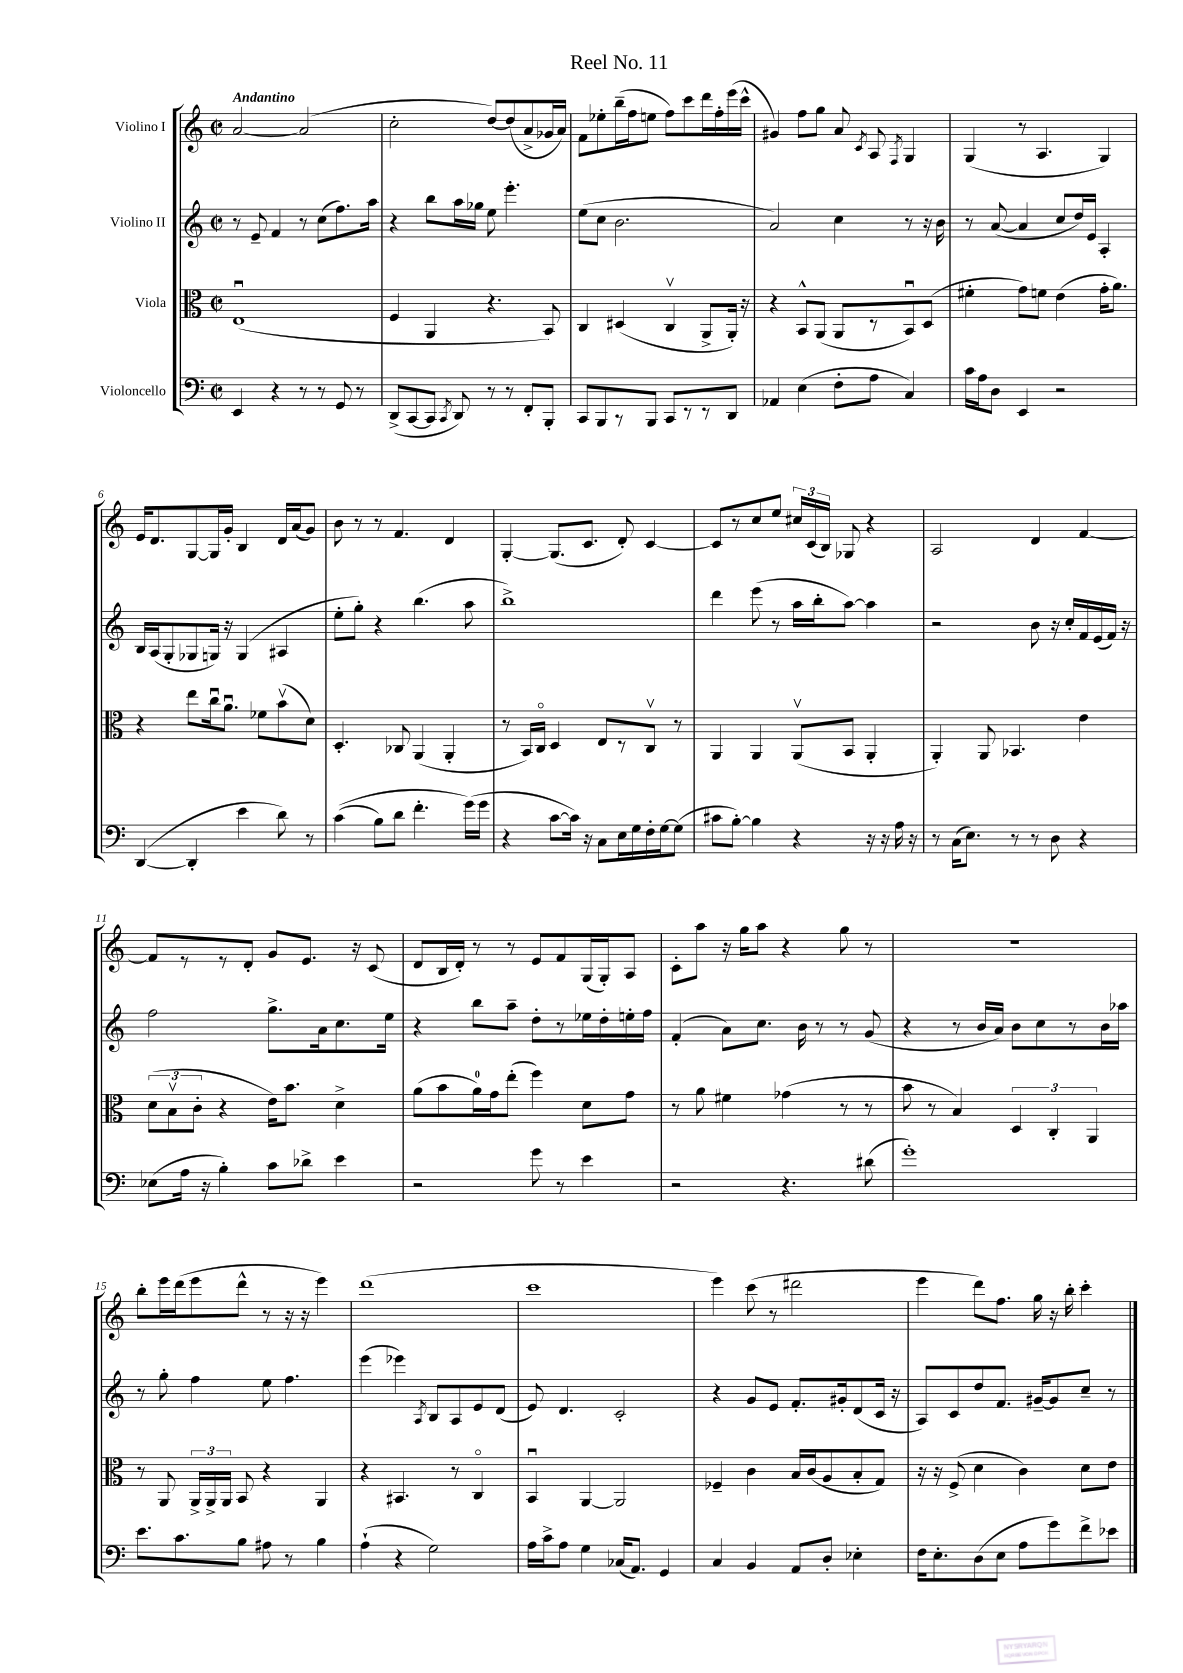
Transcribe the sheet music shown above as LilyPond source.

\header { title = "Reel No. 11" }
<<
\new StaffGroup <<
\new Staff = "s0" \with { instrumentName = "Violino I" } {
    \clef treble \key c \major \defaultTimeSignature \time 2/2 \tempo "Andantino"
    \autoBeamOff a'2~ a'2( |
    c''2-. d''8[~) d''8( a'8-> ges'16 a'16]) |
    f'8[ ees''8-. b''16--( f''16 e''8] f''8[) c'''8 d'''16 f''16-. e'''16( c'''16]-^ |
    gis'4) f''8[ g''8] a'8 \acciaccatura { c'8 } a8 \acciaccatura { f8 } g4 |
    g4( r8 a4. g4) |
    e'16[ d'8. g8~ g16 g'16]-. b4 d'16[ a'16( g'8]) |
    b'8 r8 r8 f'4. d'4 |
    g4~-. g8.[( c'8.] d'8-.) c'4~ |
    c'8[ r8 c''8 e''8] \tuplet 3/2 { cis''16[ c'16( b16]) } ges8 r4 |
    a2 d'4 f'4~ |
    f'8[ r8 r8 d'8]-. g'8[ e'8.] r16 c'8( |
    d'8[ b16 d'16]-.) r8 r8 e'8[ f'8 g16( g16-.) a8] |
    c'8[-. a''8] r16 g''16[ a''8] r4 g''8 r8 |
    r1 |
    b''8[-. e'''16 d'''16( e'''8 d'''8]-^ r8 r16 r16 e'''4) |
    d'''1( |
    c'''1 |
    e'''4) c'''8( r8 dis'''2 |
    e'''4 d'''8[) f''8.] g''16 r16 b''16-. c'''4-. \bar "|." |
}
\new Staff = "s1" \with { instrumentName = "Violino II" } {
    \clef treble \key c \major \defaultTimeSignature \time 2/2
    \autoBeamOff r8 e'8-- f'4 r8 c''8[( f''8.) a''16] |
    r4 b''8[ a''16 ges''16] e''8 e'''4.-. |
    e''8[( c''8] b'2. |
    a'2) c''4 r8 r16 b'16 |
    r8 a'8~( a'4 c''8[ d''16) e'16] a4-. |
    b16[ a16( g8-. ges8 g16]) r16 g4( ais4 |
    e''8[-. g''8]-.) r4 b''4.( a''8 |
    b''1->) |
    d'''4 e'''8( r8 a''16[ b''16-. a''8]~) a''4 |
    r2 b'8 r16 c''16[-. f'16 e'16( f'16]) r16 |
    f''2 g''8.[-> a'16 c''8. e''16] |
    r4 b''8[ a''8]-- d''8[-. r8 ees''16 d''16-. e''16-. f''16] |
    f'4-.( a'8[) c''8.] b'16 r8 r8 g'8( |
    r4 r8 b'16[ a'16]) b'8[ c''8 r8 b'16 aes''16] |
    r8 g''8-. f''4 e''8 f''4. |
    e'''4( ees'''4) \acciaccatura { a8 } b8[ a8 e'8 d'8]( |
    e'8) d'4. c'2-. |
    r4 g'8[ e'8] f'8.[-. gis'16-. d'8( c'16] r16 |
    a8[) c'8 d''8 f'8.] gis'16[~-- gis'8 c''8]-- r8 \bar "|." |
}
\new Staff = "s2" \with { instrumentName = "Viola" } {
    \clef alto \key c \major \defaultTimeSignature \time 2/2
    \autoBeamOff e1\downbow( |
    f4 a,4 r4. b,8) |
    c4 dis4( c4\upbow a,8[-> a,16]-.) r16 |
    r4 b,8[-^ a,8]( a,8[ r8 b,8\downbow) d8]( |
    fis'4-. g'8[) f'8] e'4( g'16[-. a'8.]) |
    r4 e''8[ c''16\downbow a'8.]\downbow fes'8[ b'8\upbow( d'8]) |
    d4.-. ces8 a,4( a,4-. |
    r8 b,16[) c16]\flageolet d4 e8[ r8 c8]\upbow r8 |
    a,4 a,4 a,8[\upbow( b,8] a,4-. |
    a,4-.) a,8 bes,4. e'4 |
    \tuplet 3/2 { d'8[( b8\upbow c'8]-. } r4 e'16[) b'8.] d'4-> |
    a'8[( b'8 a'16-0) g'16 e''8]-.( f''4) d'8[ g'8] |
    r8 a'8 fis'4 ges'4( r8 r8 |
    b'8 r8 b4) \tuplet 3/2 { d4 c4-. a,4 } |
    r8 a,8 \tuplet 3/2 { a,16[-> a,16-> a,16] } b,8 r4 a,4 |
    r4 bis,4. r8 c4\flageolet |
    b,4\downbow a,4~ a,2 |
    fes4-- c'4 b16[ c'16( a8 b8-. g8]) |
    r16 r16 f8->( d'4 c'4) d'8[ e'8] \bar "|." |
}
\new Staff = "s3" \with { instrumentName = "Violoncello" } {
    \clef bass \key c \major \defaultTimeSignature \time 2/2
    \autoBeamOff e,4 r4 r8 r8 g,8 r8 |
    d,8[->( c,8~ c,8] \acciaccatura { c,8 } d,8) r8 r8 f,8[-. b,,8]-. |
    c,8[ b,,8 r8 b,,8] c,8[ r8 r8 d,8] |
    aes,4 e4( f8[-. a8] c4) |
    c'16[ a16 d8] e,4 r2 |
    d,4~( d,4-. e'4 d'8) r8 |
    c'4(\( b8[) d'8] f'4.-. g'16[(\) g'16] |
    r4 c'8[~ c'16]) r16 c8[ e16 g16 f16-. g16~ g8]( |
    cis'8[ b8]~-.) b4 r4 r16 r16 a16 r16 |
    r8 c16[( e8.]) r8 r8 d8 r4 |
    ees8[( a16] r16 b4-.) c'8[ des'8]-> e'4 |
    r2 g'8 r8 e'4 |
    r2 r4. dis'8( |
    g'1-.) |
    e'8.[ c'8. b8] ais8 r8 b4 |
    a4-!( r4 g2) |
    a16[ c'16-> a8] g4 ces16[( a,8.]) g,4 |
    c4 b,4 a,8[ d8]-. ees4-. |
    f16[ e8.-. d8( e8] a8[ g'8) f'8-> ees'8] \bar "|." |
}
>>
>>
